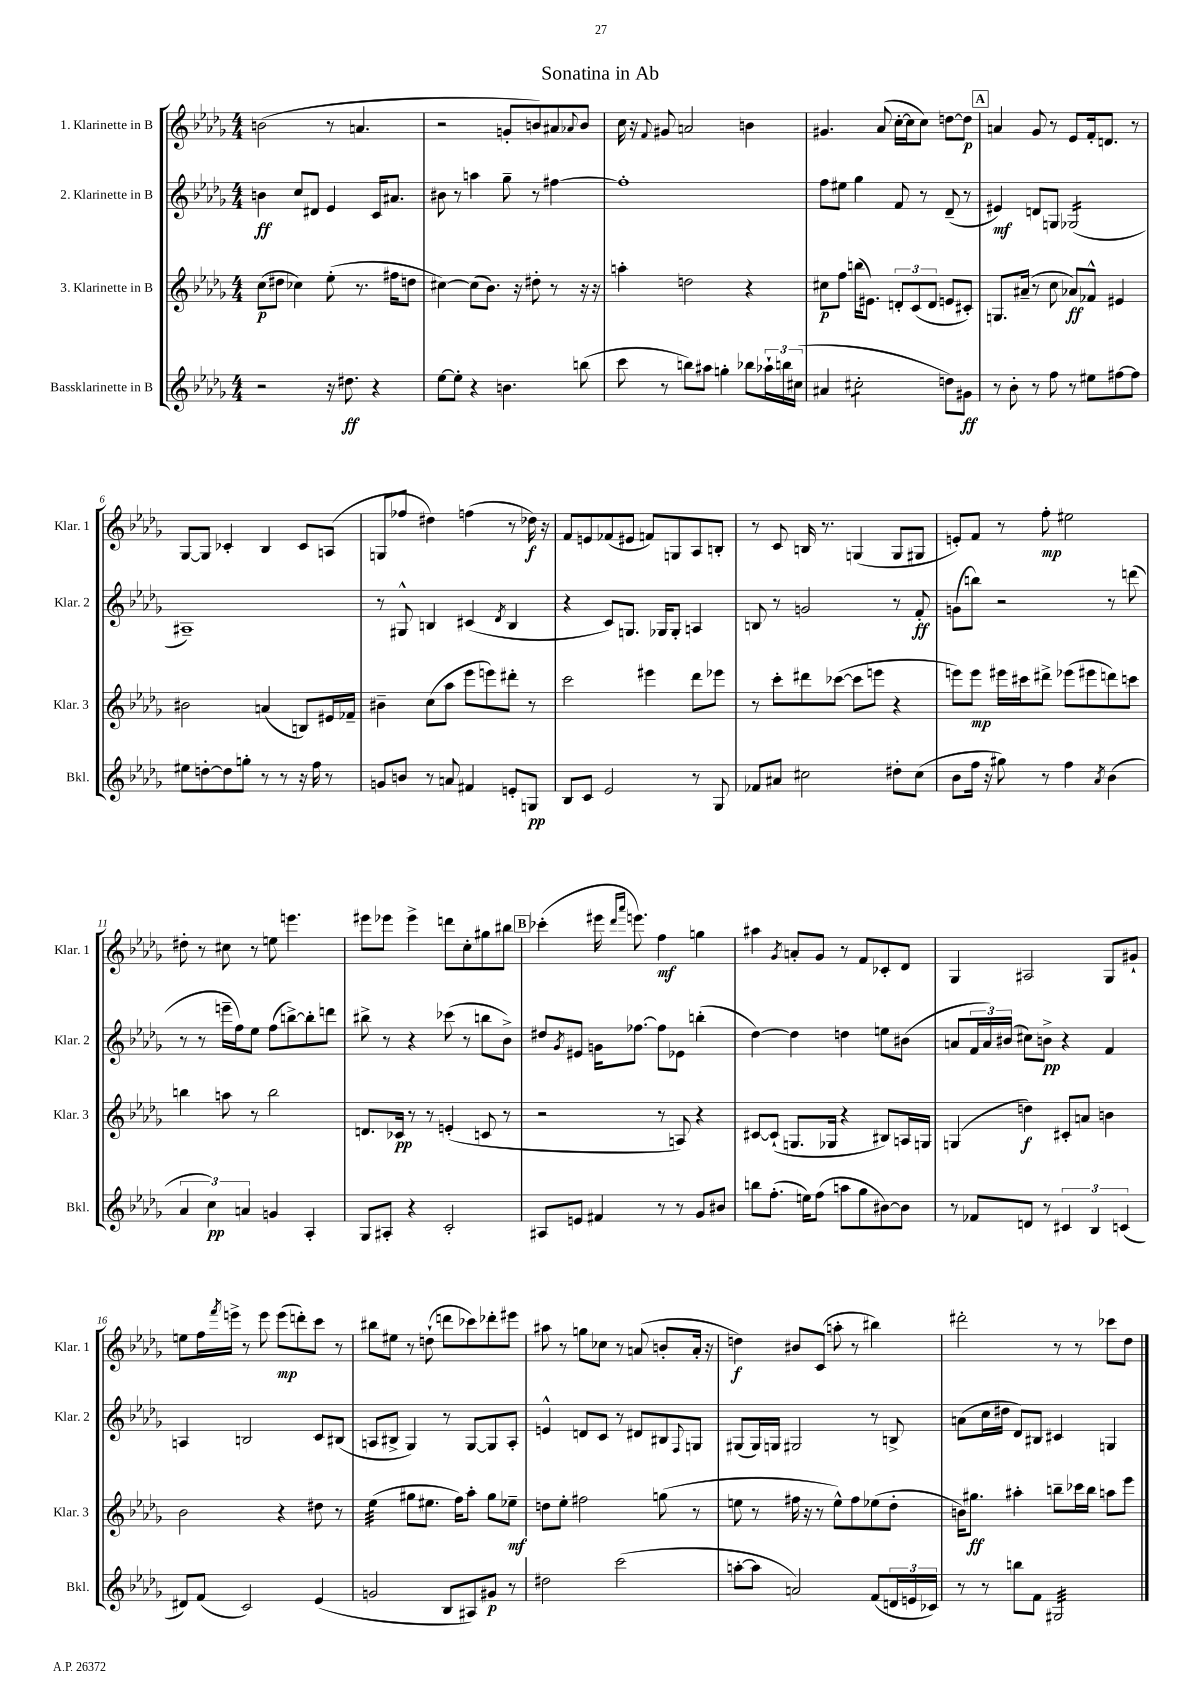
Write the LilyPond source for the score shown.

\header { title = "Sonatina in Ab" }
<<
\new StaffGroup <<
\new Staff = "s0" \with { instrumentName = "1. Klarinette in B" shortInstrumentName = "Klar. 1" } {
    \clef treble \key des \major \numericTimeSignature \time 4/4
    b'2( r8 a'4. |
    r2 g'8-. b'8) ais'8 \appoggiatura { aes'8 } b'8 |
    c''16 r16 \appoggiatura { f'8 } gis'8 a'2 b'4 |
    gis'4. aes'8( c''16~-. c''16 c''8) d''8~ d''8\p |
    \mark \markup { \box "A" } a'4 ges'8 r8 ees'8 f'16-. d'8. r8 |
    ges8~ ges8 ces'4-. bes4 ces'8 a8( |
    g8 fes''8 dis''4) f''4( r8 des''16\f) r16 |
    f'8 e'8 fes'8( eis'8 f'8) g8 aes8 b8-. |
    r8 c'8 b16 r8. g4( g8 gis8 |
    e'8-.) f'8 r8 f''8-.\mp eis''2 |
    dis''8-. r8 cis''8 r8 e''8 e'''4. |
    eis'''8 ees'''8 ees'''4-> d'''8 c''8-. gis''8 bis''8 |
    \mark \markup { \box "B" } ces'''4-.( eis'''16 \grace { des'''16 aes'''16 } e'''8.) f''4\mf g''4 |
    ais''4 \acciaccatura { ges'8 } a'8-. ges'8 r8 f'8 ces'8-. des'8 |
    ges4 ais2 ges8 gis'8-! |
    e''8 f''16 \acciaccatura { f'''8 } e'''16-> r8 e'''8 e'''8\mp( d'''8-.) c'''8 r8 |
    bis''8 eis''8 r8 d''8-!( d'''8 ces'''8) des'''8-. eis'''8 |
    ais''8 r8 g''8 ces''8 r8 a'8( b'8-. a'16-. r16 |
    d''4\f) bis'8 c'8( a''8-. r8 bis''4) |
    dis'''2-. r8 r8 ces'''8 des''8 \bar "|." |
}
\new Staff = "s1" \with { instrumentName = "2. Klarinette in B" shortInstrumentName = "Klar. 2" } {
    \clef treble \key des \major \numericTimeSignature \time 4/4
    b'4\ff c''8 dis'8 ees'4 c'16 ais'8. |
    bis'8 r8 a''4 ges''8-- r8 fis''4~ |
    fis''1-. |
    f''8 eis''8 ges''4 f'8 r8 des'8--( r8 |
    \mark \markup { \box "A" } eis'4\mf) d'8 g8 ges2:16( |
    ais1--) |
    r8 gis8-^ b4 cis'4( \acciaccatura { des'8 } b4 |
    r4 c'8) g8. ges16 ges8-. a4 |
    b8 r8 g'2 r8 f'8-.\ff |
    g'8( b''8) r2 r8 d'''8( |
    r8 r8 e'''16-- f''16) ees''8 f''8( b''8~->) b''8-. d'''8 |
    bis''8-> r8 r4 ces'''8( r8 b''8 bes'8->) |
    \mark \markup { \box "B" } dis''8 \acciaccatura { ges'8 } eis'8 g'16 fes''8.~ fes''8 ees'8 b''4-.( |
    des''4~) des''4 d''4 e''8 bis'8( |
    a'8 \tuplet 3/2 { f'16 a'16) bis'16( } cis''8) b'8->\pp r4 f'4 |
    a4 b2 c'8 bis8( |
    a8 bis8-> ges4) r8 ges8~ ges8 a8-. |
    e'4-^ d'8 c'8 r8 dis'8 bis8 \appoggiatura { f8 } g8 |
    gis8( gis16) g16 gis2 r8 b8-> |
    a'8( c''16 dis''16 des'8) bis8 cis'4 g4 \bar "|." |
}
\new Staff = "s2" \with { instrumentName = "3. Klarinette in B" shortInstrumentName = "Klar. 3" } {
    \clef treble \key des \major \numericTimeSignature \time 4/4
    c''8\p( dis''8 ces''4) ees''8-.( r8. fis''16 d''8 |
    cis''4~) cis''8( bes'8.) r16 dis''8-. r8 r16 r16 |
    a''4-. d''2 r4 |
    cis''8\p f''8 b''16( eis'8.) \tuplet 3/2 { d'8-. c'8( d'8 } e'8 cis'8-.) |
    \mark \markup { \box "A" } g8. ais'16--( r8 c''8 aes'8\ff) fes'8-^ eis'4 |
    bis'2 a'4( b8) eis'16 fes'16-- |
    bis'4-- c''8( aes''8 ees'''8 e'''8) dis'''8-. r8 |
    c'''2 eis'''4 des'''8 ees'''8 |
    r8 c'''8-. dis'''8 ces'''8~( ces'''8 e'''8 r4 |
    e'''8) e'''8\mp eis'''16 cis'''16 dis'''8-> ees'''8( eis'''8 d'''8) c'''8 |
    b''4 a''8 r8 b''2 |
    d'8. ces'16\pp r8 r8 e'4-.( c'8 r8 |
    \mark \markup { \box "B" } r2 r8 a8) r4 |
    cis'8~ cis'8-!( g8. ges16 r4 bis8) a16 g16 |
    g4( d''4\f) cis'8-. a'8 b'4 |
    bes'2 r4 dis''8 r8 |
    ees''4:32( gis''8 eis''8. f''16) aes''8-. gis''8 ees''8--\mf |
    d''8 ees''8-. fis''2 g''8( r8 |
    e''8 r8 fis''16 r16 r8 e''8-^) fis''8 ees''8( des''8-. |
    b'16) gis''8.\ff ais''4-. b''8-- ces'''16 b''16 a''8 ees'''8 \bar "|." |
}
\new Staff = "s3" \with { instrumentName = "Bassklarinette in B" shortInstrumentName = "Bkl." } {
    \clef treble \key des \major \numericTimeSignature \time 4/4
    r2 r16 dis''8.\ff r4 |
    ees''8~ ees''8-. r4 b'4. b''8( |
    c'''8 r8 b''8) ais''8 g''4-. bes''8 \tuplet 3/2 { aes''16-! b''16 cis''16( } |
    ais'4 cis''2:8-. d''8) gis'8\ff |
    \mark \markup { \box "A" } r8 bes'8-. r8 f''8 r8 eis''8 fis''8~ fis''8 |
    eis''8 d''8~-. d''8 g''8-. r8 r8 r16 f''16 r8 |
    g'8 b'8 r8 a'8 fis'4 e'8-. g8\pp |
    bes8 c'8 ees'2 r8 ges8 |
    fes'8 ais'8 cis''2 dis''8-. cis''8( |
    bes'8 f''16 r16 gis''8) r8 f''4 \acciaccatura { aes'8 } bes'4( |
    \tuplet 3/2 { aes'4 c''4\pp) a'4 } g'4 aes4-. |
    ges8 ais8-. r4 c'2-. |
    \mark \markup { \box "B" } ais8 e'8 fis'4 r8 r8 ges'8 bis'8 |
    b''8 f''8.-.( e''16) f''8( a''8 ges''8 bis'8~) bis'8 |
    r8 fes'8 d'8 r8 \tuplet 3/2 { cis'4 bes4 c'4( } |
    dis'8) f'8( c'2) ees'4( |
    g'2 bes8 ais8) gis'8\p r8 |
    dis''2 c'''2( |
    a''8~-. a''8 a'2) f'8( \tuplet 3/2 { d'16 e'16 ces'16) } |
    r8 r8 b''8 f'8 gis2:32 \bar "|." |
}
>>
>>
